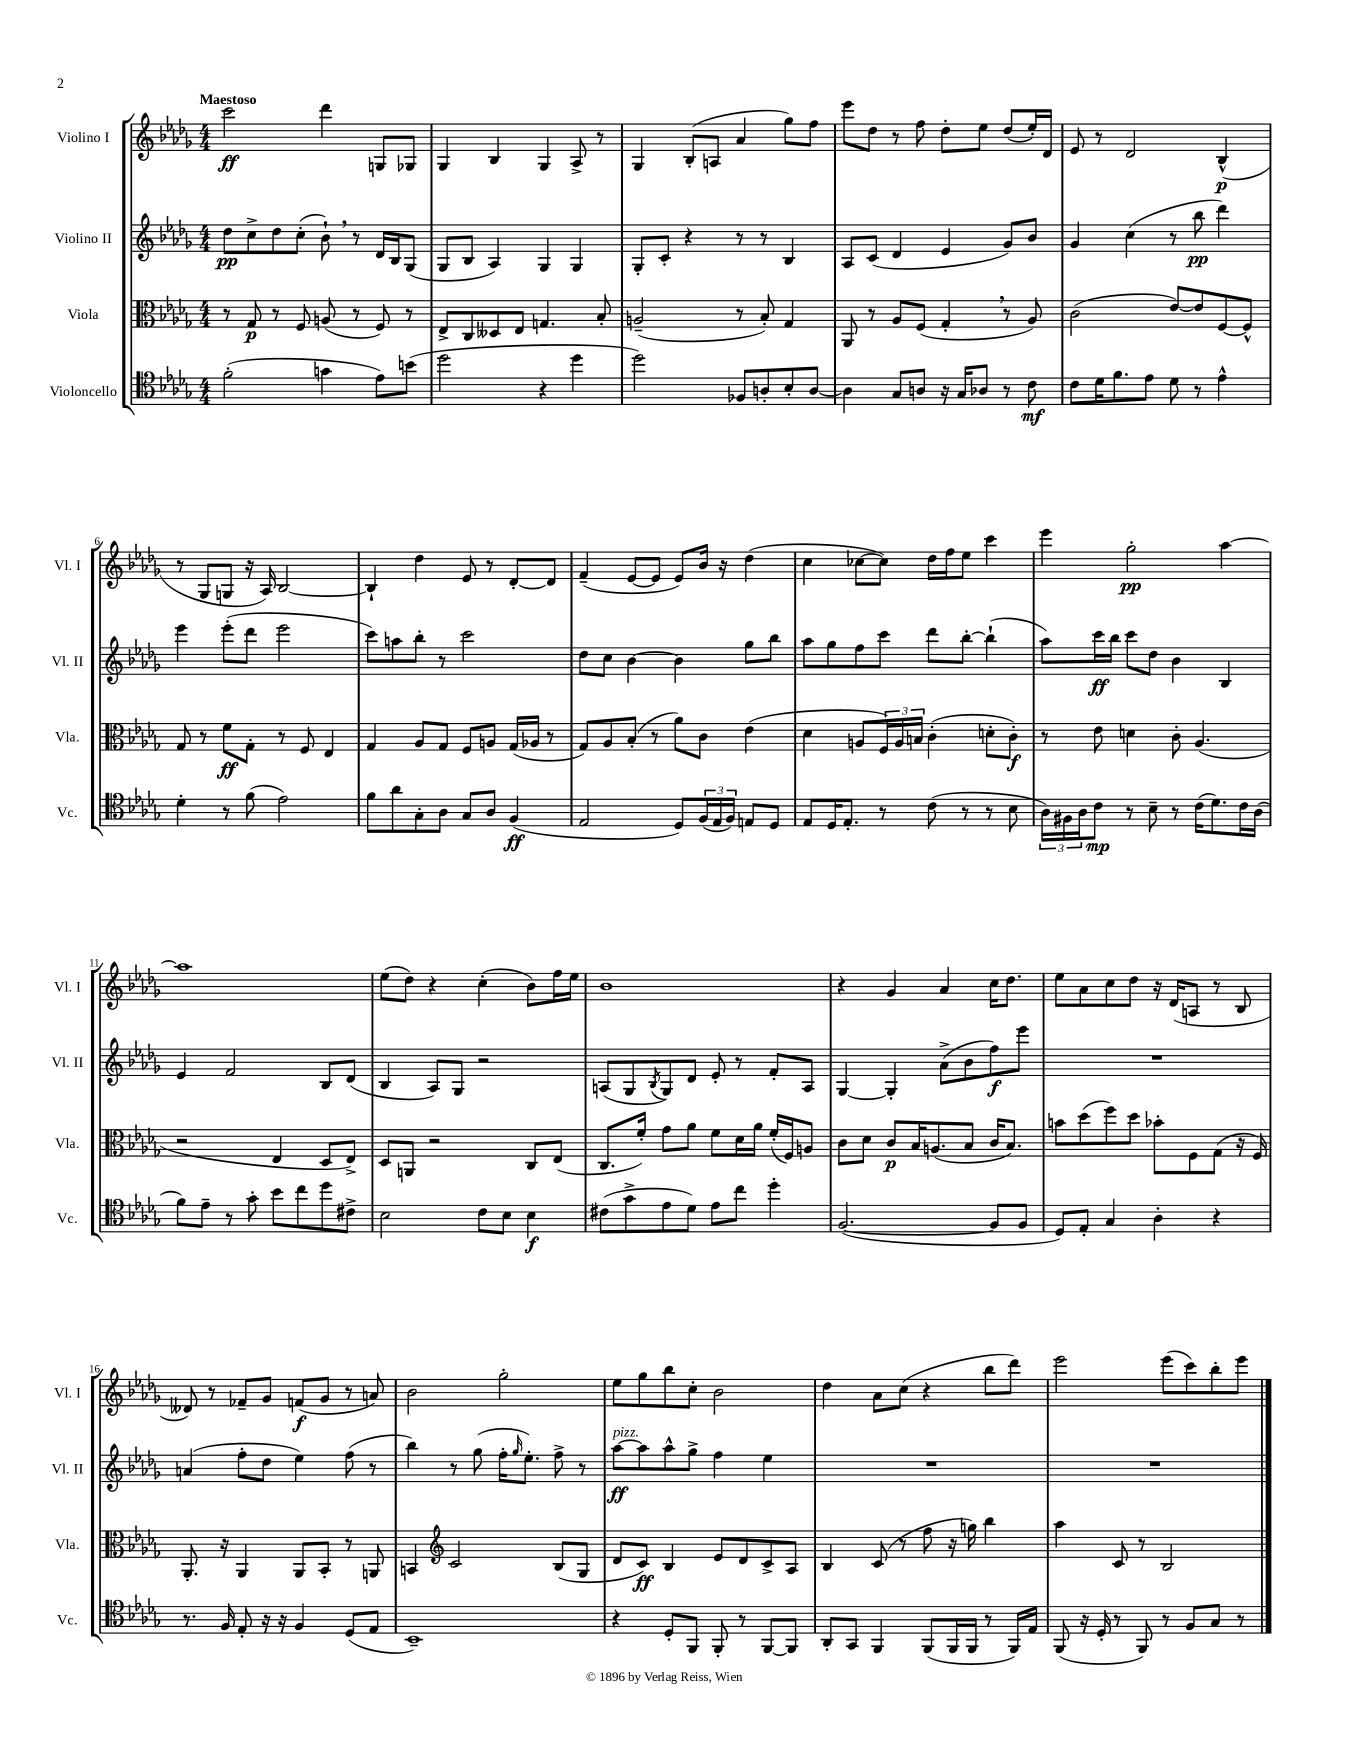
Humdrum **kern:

**kern	**dynam	**kern	**dynam	**kern	**dynam	**kern	**dynam
*part4	*part4	*part3	*part3	*part2	*part2	*part1	*part1
*staff4	*staff4	*staff3	*staff3	*staff2	*staff2	*staff1	*staff1
*I"Violoncello	*	*I"Viola	*	*I"Violino II	*	*I"Violino I	*
*I'Vc.	*	*I'Vla.	*	*I'Vl. II	*	*I'Vl. I	*
*clefC4	*	*clefC3	*	*clefG2	*	*clefG2	*
*k[b-e-a-d-g-]	*	*k[b-e-a-d-g-]	*	*k[b-e-a-d-g-]	*	*k[b-e-a-d-g-]	*
*M4/4	*	*M4/4	*	*M4/4	*	*M4/4	*
=1	=1	=1	=1	=1	=1	=1	=1
!	!	!	!	!	!	!LO:TX:a:B:t=Maestoso	!
(2f'\	.	8r	.	8dd-\L	pp	2ccc\	ff
.	.	8G-/	p	8cc^\	.	.	.
.	.	8r	.	8dd-\	.	.	.
.	.	8F/	.	(8cc'\J	.	.	.
4gn\	.	(8An/	.	8b-`,\)	.	4ddd-\	.
.	.	8r	.	8r	.	.	.
8e-\L)	.	8F/)	.	16d-/LL	.	8Gn/L	.
.	.	.	.	16B-/J	.	.	.
(8bn\J	.	8r	.	(8G-/J	.	8G-X/J	.
=2	=2	=2	=2	=2	=2	=2	=2
2dd-\	.	8E-^/L	.	8G-/L	.	4G-/	.
.	.	8C/	.	8B-/J	.	.	.
.	.	8D--X/	.	4A-/)	.	4B-/	.
.	.	8E-/J	.	.	.	.	.
4r	.	4.Gn/	.	4G-/	.	4G-/	.
4dd-\	.	.	.	4G-/	.	8A-^/	.
.	.	8B-'/	.	.	.	8r	.
=3	=3	=3	=3	=3	=3	=3	=3
2dd-\)	.	(2An~/	.	8G-'/L	.	4G-/	.
.	.	.	.	8c'/J	.	.	.
.	.	.	.	4r	.	(8B-'/L	.
.	.	.	.	.	.	8An/J	.
8F-X/L	.	8r	.	8r	.	4a-/	.
8An'/	.	8B-'/)	.	8r	.	.	.
8B-'/	.	4G-/	.	4B-/	.	8gg-\L)	.
[8A/J	.	.	.	.	.	8ff\J	.
=4	=4	=4	=4	=4	=4	=4	=4
4A\]	.	8AA-/	.	8A-/L	.	8eee-\L	.
.	.	8r	.	(8c/J	.	8dd-\J	.
8G-/L	.	8A-/L	.	4d-/	.	8r	.
8An/J	.	(8F/J	.	.	.	8ff\	.
16r	.	4G-',/	.	4e-/	.	8dd-'\L	.
16G-/KL	.	.	.	.	.	.	.
8A-X/J	.	.	.	.	.	8ee-\J	.
8r	.	8r	.	8g-/L)	.	(8dd-/L	.
8c\	mf	8A-/)	.	8b-/J	.	16ee-'/L)	.
.	.	.	.	.	.	16d-/JJ	.
=5	=5	=5	=5	=5	=5	=5	=5
8c\L	.	(2c\	.	4g-/	.	8e-/	.
16d-\K	.	.	.	.	.	8r	.
8.f\	.	.	.	.	.	.	.
.	.	.	.	(4cc\	.	2d-/	.
8e-\J	.	.	.	.	.	.	.
8d-\	.	[8e-/L)	.	8r	.	.	.
8r	.	8e-/]	.	8bb-\	pp	.	.
4e-^^\	.	[8F/	.	4ddd-\)	.	(4B-^^/	p
.	.	8F^^/J]	.	.	.	.	.
!!LO:LB:g=z
=6	=6	=6	=6	=6	=6	=6	=6
4d-'\	.	8G-/	.	4eee-\	.	8r	.
.	.	8r	.	.	.	8G-/L	.
8r	.	8f\L	ff	(8eee-'\L	.	8Gn/J	.
(8f\	.	8G-'\J	.	8ddd-\J	.	16r	.
.	.	.	.	.	.	16A-/)	.
2e-\)	.	8r	.	2eee-\	.	[2B-/	.
.	.	8F/	.	.	.	.	.
.	.	4E-/	.	.	.	.	.
=7	=7	=7	=7	=7	=7	=7	=7
8f\L	.	4G-/	.	8ccc\L)	.	4B-`/]	.
8a-\	.	.	.	8aan\	.	.	.
8G-'\	.	8A-/L	.	8bb-'\J	.	4dd-\	.
8A-\J	.	8G-/J	.	8r	.	.	.
8G-/L	.	8F/L	.	2ccc\	.	8e-/	.
8A-/J	.	8An/J	.	.	.	8r	.
(4F/	ff	(16G-/LL	.	.	.	[8d-'/L	.
.	.	16A-X/JJ	.	.	.	.	.
.	.	8r	.	.	.	8d-/J]	.
=8	=8	=8	=8	=8	=8	=8	=8
2E-/	.	8G-/L)	.	8dd-\L	.	(4f~/	.
.	.	8A-/	.	8cc\J	.	.	.
.	.	(8B-'/J	.	[4b-\	.	[8e-/L	.
.	.	8r	.	.	.	8e-/J]	.
8D-/L)	.	8a-\L)	.	4b-\]	.	8e-/L)	.
(24F/L	.	8c\J	.	.	.	16b-/Jk	.
24E-/	.	.	.	.	.	.	.
.	.	.	.	.	.	16r	.
24F/JJ)	.	.	.	.	.	.	.
8En/L	.	(4e-\	.	8gg-\L	.	(4dd-\	.
8D-/J	.	.	.	8bb-\J	.	.	.
=9	=9	=9	=9	=9	=9	=9	=9
8E-/L	.	4d-\	.	8aa-\L	.	4cc\	.
16D-/K	.	.	.	8gg-\	.	.	.
8.E-'/J	.	.	.	.	.	.	.
.	.	8An/L	.	8ff\	.	[8cc-X\L	.
8r	.	24F/L)	.	8ccc\J	.	8cc-\J])	.
.	.	24A/	.	.	.	.	.
.	.	24Bn/JJ	.	.	.	.	.
(8c\	.	(4c'\	.	8ddd-\L	.	16dd-\LL	.
.	.	.	.	.	.	16ff\J	.
8r	.	.	.	[8bb-'\J	.	8ee-\J	.
8r	.	8dn'\L	.	(4bb-`\]	.	4ccc\	.
8B-\	.	8c'\J)	f	.	.	.	.
=10	=10	=10	=10	=10	=10	=10	=10
24A-\LL)	.	8r	.	8aa-\L)	.	4eee-\	.
24F#X\	.	.	.	.	.	.	.
24A-\J	.	.	.	.	.	.	.
8c\J	mp	8e-\	.	16ccc\L	ff	.	.
.	.	.	.	16bb-\JJ	.	.	.
8r	.	4dn\	.	8ccc\L	.	2gg-'\	pp
8B-~\	.	.	.	8dd-\J	.	.	.
8r	.	8c'\	.	4b-\	.	.	.
(16c\KL	.	(4.A-/	.	.	.	.	.
8.d-\)	.	.	.	.	.	.	.
.	.	.	.	4B-/	.	[4aa-\	.
16c\L	.	.	.	.	.	.	.
(16A-\JJ	.	.	.	.	.	.	.
!!LO:LB:g=z
=11	=11	=11	=11	=11	=11	=11	=11
8f\L)	.	2r	.	4e-/	.	1aa-]	.
8e-~\J	.	.	.	.	.	.	.
8r	.	.	.	2f/	.	.	.
8g-'\	.	.	.	.	.	.	.
8b-\L	.	4E-/	.	.	.	.	.
8cc\	.	.	.	.	.	.	.
8dd-\	.	8D-/L	.	8B-/L	.	.	.
8c#X^\J	.	8E-^/J)	.	(8d-/J	.	.	.
=12	=12	=12	=12	=12	=12	=12	=12
2B-\	.	8D-/L	.	4B-/	.	(8ee-\L	.
.	.	8AAn/J	.	.	.	8dd-\J)	.
.	.	2r	.	8A-/L)	.	4r	.
.	.	.	.	8G-/J	.	.	.
8c\L	.	.	.	2r	.	(4cc'\	.
8B-\J	.	.	.	.	.	.	.
4B-\	f	8C/L	.	.	.	8b-\L)	.
.	.	(8E-/J	.	.	.	16ff\L	.
.	.	.	.	.	.	16ee-\JJ	.
=13	=13	=13	=13	=13	=13	=13	=13
(8c#X\L	.	8.C/L	.	(8An/L	.	1b-	.
8g-^\	.	.	.	8G-/	.	.	.
.	.	16f'/Jk)	.	.	.	.	.
.	.	.	.	8qB-/	.	.	.
8e-\	.	8g-\L	.	8G-/)	.	.	.
8d-\J)	.	8a-\J	.	8d-/J	.	.	.
8e-\L	.	8f\L	.	8e-'/	.	.	.
8cc\J	.	16d-\L	.	8r	.	.	.
.	.	16a-\JJ	.	.	.	.	.
4dd-'\	.	(16f'/LL	.	8f'/L	.	.	.
.	.	16F/J)	.	.	.	.	.
.	.	8An/J	.	8A/J	.	.	.
=14	=14	=14	=14	=14	=14	=14	=14
([2.F/	.	8c\L	.	[4G-/	.	4r	.
.	.	8d-\J	.	.	.	.	.
.	.	8c/L	p	4G-'/]	.	4g-/	.
.	.	16B-/K	.	.	.	.	.
.	.	(8.An/	.	.	.	.	.
.	.	.	.	(8a-^\L	.	4a-/	.
.	.	8B-/J	.	8b-\	.	.	.
8F/L]	.	16c/KL	.	8ff\)	f	16cc\KL	.
.	.	8.B-/J)	.	.	.	8.dd-\J	.
8F/J	.	.	.	8eee-\J	.	.	.
=15	=15	=15	=15	=15	=15	=15	=15
8D-/L)	.	8bn\L	.	1r	.	8ee-\L	.
8E-'/J	.	(8dd-\	.	.	.	8a-\	.
4G-/	.	8ff\)	.	.	.	8cc\	.
.	.	8dd-\J	.	.	.	8dd-\J	.
4A-'\	.	8b-X'\L	.	.	.	16r	.
.	.	.	.	.	.	(16d-/KL	.
.	.	8F\	.	.	.	8An/J	.
4r	.	(8G-\J	.	.	.	8r	.
.	.	16r	.	.	.	8B-/	.
.	.	16F/)	.	.	.	.	.
!!LO:LB:g=z
=16	=16	=16	=16	=16	=16	=16	=16
8.r	.	8.AA-'/	.	(4an/	.	8d--X/)	.
.	.	.	.	.	.	8r	.
16F/	.	16r	.	.	.	.	.
8E-'/	.	4AA-/	.	8ff'\L	.	8f-X~/L	.
16r	.	.	.	8dd-\J	.	8g-/J	.
16r	.	.	.	.	.	.	.
4F/	.	8AA-/L	.	4ee-\)	.	(8fn/L	f
.	.	8BB-'/J	.	.	.	8g-/J	.
(8D-/L	.	8r	.	(8ff\	.	8r	.
8E-/J	.	8AAn/	.	8r	.	8an/)	.
=17	=17	=17	=17	=17	=17	=17	=17
1BB-~)	.	4BBn/	.	4bb-\)	.	2b-\	.
*	*	*clefG2	*	*	*	*	*
.	.	2c/	.	8r	.	.	.
.	.	.	.	(8gg-\	.	.	.
.	.	.	.	16ff'\KL	.	2gg-'\	.
.	.	.	.	16qqgg-/	.	.	.
.	.	.	.	8.ee-'\J)	.	.	.
.	.	(8B-/L	.	8ff^\	.	.	.
.	.	8G-/J	.	8r	.	.	.
=18	=18	=18	=18	=18	=18	=18	=18
!	!	!	!	!LO:TX:a:i:t=pizz.	!	!	!
4r	.	8d-/L	.	[8aa-\L	ff	8ee-\L	.
.	.	8c/J)	ff	8aa-\]	.	8gg-\	.
8D-'/L	.	4B-/	.	8aa-^^\	.	8bb-\	.
8FF/J	.	.	.	8gg-^\J	.	8cc'\J	.
8FF'/	.	8e-/L	.	4ff\	.	2b-\	.
8r	.	8d-/	.	.	.	.	.
[8FF/L	.	8c^/	.	4ee-\	.	.	.
8FF/J]	.	8A-/J	.	.	.	.	.
=19	=19	=19	=19	=19	=19	=19	=19
8AA-'/L	.	4B-/	.	1r	.	4dd-\	.
8GG-/J	.	.	.	.	.	.	.
4FF/	.	(8c/	.	.	.	8a-\L	.
.	.	8r	.	.	.	(8cc\J	.
(8FF/L	.	8ff\	.	.	.	4r	.
16FF/L	.	16r	.	.	.	.	.
16FF/JJ	.	16ggn\)	.	.	.	.	.
8r	.	4bb-\	.	.	.	8bb-\L	.
16FF/LL)	.	.	.	.	.	8ddd-\J)	.
16E-/JJ	.	.	.	.	.	.	.
=20	=20	=20	=20	=20	=20	=20	=20
(8FF/	.	4aa-\	.	1r	.	2eee-\	.
16r	.	.	.	.	.	.	.
16D-'/	.	.	.	.	.	.	.
8r	.	8c/	.	.	.	.	.
8FF/)	.	8r	.	.	.	.	.
8r	.	2B-/	.	.	.	(8eee-\L	.
8F/L	.	.	.	.	.	8ccc\)	.
8G-/J	.	.	.	.	.	8bb-'\	.
8r	.	.	.	.	.	8eee-\J	.
==	==	==	==	==	==	==	==
*-	*-	*-	*-	*-	*-	*-	*-
